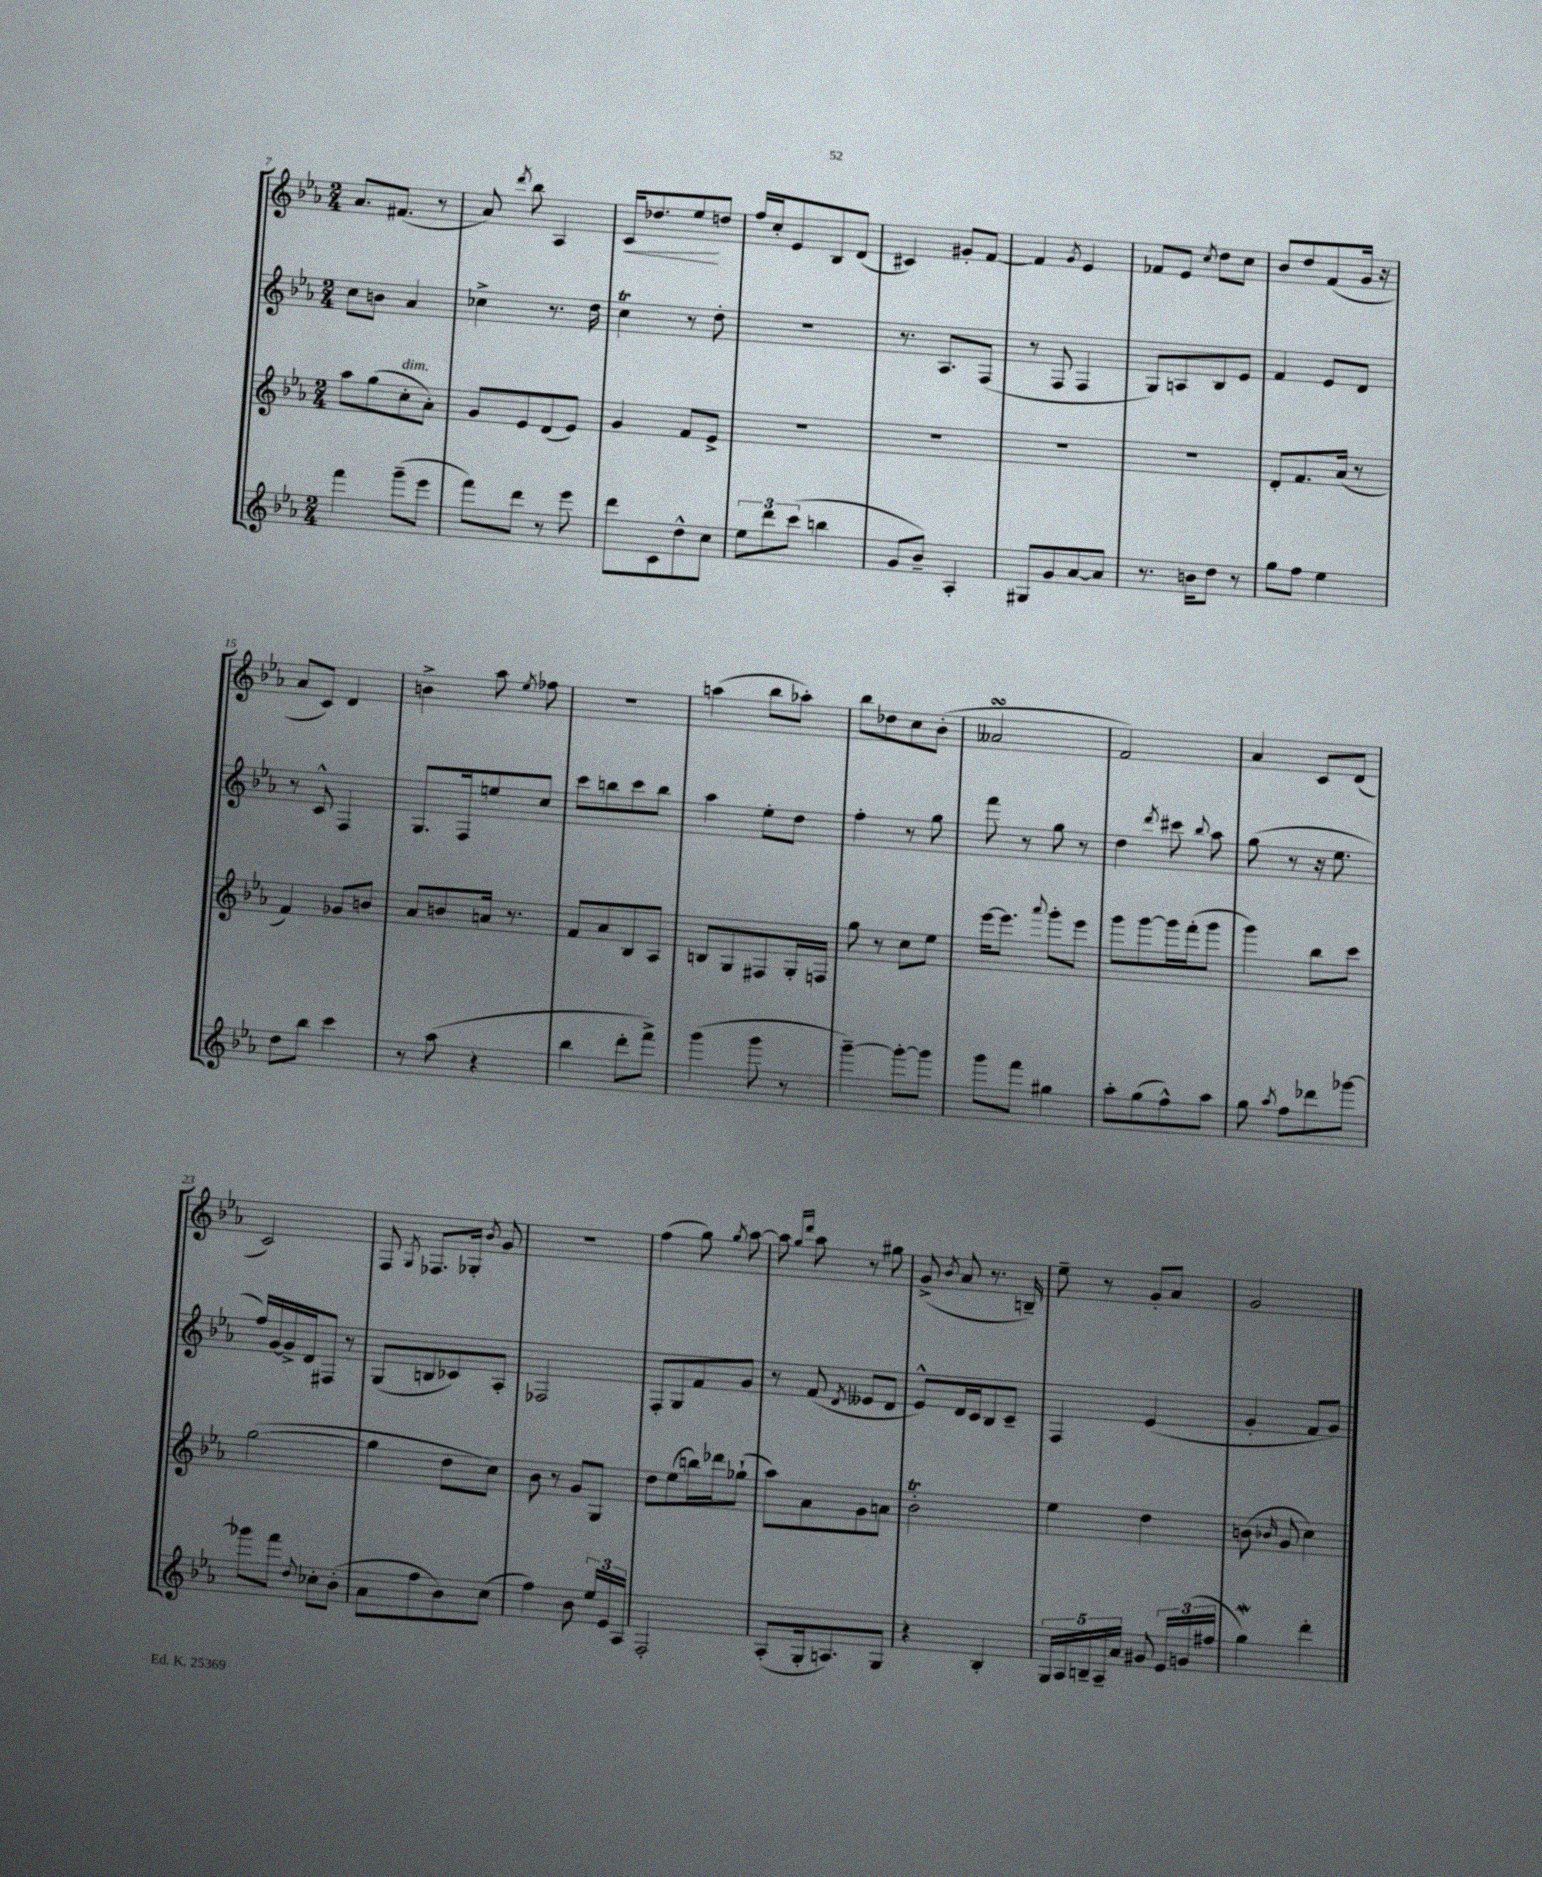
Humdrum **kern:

**kern	**kern	**kern	**kern
*staff4	*staff3	*staff2	*staff1
*clefG2	*clefG2	*clefG2	*clefG2
*k[b-e-a-]	*k[b-e-a-]	*k[b-e-a-]	*k[b-e-a-]
*M2/4	*M2/4	*M2/4	*M2/4
4fff	8aa-	8cc	8.a-
.	(8gg	8b	.
.	.	.	(8.f#
(8ggg~	8cc'	4a-	.
8eee-	8a-')	.	8r
=	=	=	=
8fff)	8g	4cc-^	8a-)
.	.	.	8qddd
8ddd	8e-	.	8bb-
8r	(8d	8.r	4A-
8eee-	8e-)	.	.
.	.	16dd	.
=	=	=	=
8ddd	4g	4cc	16c
.	.	.	8.dd-
8c	.	.	.
8dd^^	8f	8r	8ee-
8cc	8e-^	8dd'	8dd
=	=	=	=
12ee-	2r	2r	16ff
.	.	.	16cc'
12ddd	.	.	.
.	.	.	8e-
(12ccc	.	.	.
4bb	.	.	8B-
.	.	.	(8d
=	=	=	=
8g	2r	8.r	4c#)
8b-~)	.	.	.
.	.	8.A-	.
4A-'	.	.	8g#'
.	.	(8F	[8f
=	=	=	=
8G#	2r	8r	4f]
8g	.	8F	.
.	.	.	8qg
[8a-	.	4F	4e-
8a-]	.	.	.
=	=	=	=
8.r	2r	8G)	8f-
.	.	8A	8e-
16b	.	.	.
.	.	.	8qcc
8dd	.	8B-	8dd
8r	.	8e-	8cc
=	=	=	=
8gg	8d'	4f	8b-
8ff	8.f	.	8dd
4ee-	.	8e-	(8f
.	(16a-	.	.
.	8r	8d	16g
.	.	.	16r
=	=	=	=
8dd	4f)	8r	8a-
8bb-	.	8c^^	8c)
4ccc	8g-	4F	4d
.	8b	.	.
=	=	=	=
8r	8a-	8.G	4b^
(8aa-	8b	.	.
.	.	16F	.
4r	16a	8ee	8aa-
.	8.r	.	.
.	.	.	8qee-
.	.	8cc	8ff-
=	=	=	=
4bb-	8f	8ccc	2r
.	8a-	8bb	.
8ddd'	8B-	8ccc	.
8fff^)	8A-	8bb	.
=	=	=	=
(4ggg	8B	4aa-	(4aa
.	8G	.	.
8ggg	8F#	8ee-'	8bb-
8r	16G'	8dd	8aa-')
.	16F	.	.
=	=	=	=
[4ggg~)	8gg	4ff'	8bb-
.	8r	.	8dd-
8ggg'_	8cc	8r	8cc
8ggg]	8ee-	8gg	(8b-'
=	=	=	=
8ggg	[16eee-	8fff	2a--
.	8.eee-]	.	.
8fff	.	8r	.
.	8qqaaa-	.	.
4gg#	8ggg'	8gg	.
.	8eee-	8r	.
=	=	=	=
8aa-'	8ggg	4dd	2f)
(8gg	[8ggg	.	.
.	.	8qddd	.
8ff^^)	16ggg]	8ccc#	.
.	(16fff'	.	.
.	.	8qqbb-	.
8aa-	8ggg	8aa-	.
=	=	=	=
8gg	4ggg)	(8gg	4a-
8qaa-	.	.	.
8ff	.	8r	.
8ddd-	8bb-	16r	8c
.	.	8.ee-	.
[8ggg-	8ccc	.	(8d
=	=	=	=
8ggg-]	([2gg	16ff)	2c)
.	.	[16g	.
8fff	.	16g^]	.
.	.	16d	.
8qqdd	.	.	.
8cc-'	.	8F#	.
(8b-'	.	8r	.
=	=	=	=
8a-	4gg]	(8G	8F
.	.	.	8qG
8ff	.	8B	8.F-
8b-)	8dd	8c-)	.
.	.	.	16G-'
.	.	.	8qb-
(8cc	8cc)	8A-'	8g
=	=	=	=
4ff)	8b-	2F-	2r
.	8r	.	.
8b-	8g	.	.
24ee-	8G	.	.
24e-	.	.	.
24A-	.	.	.
=	=	=	=
2F'	8dd	8F'	(4ff
.	(8ee-	8G	.
.	16bb)	8f	8gg)
.	16ddd-	.	.
.	.	.	8qgg
.	(8gg-`	8g	[8aa-
=	=	=	=
(8A-'	8aa-)	8r	8aa-]
.	.	.	16qqgg
.	.	.	16qqddd
16G'	8a-	(8f	8aa-
8.A)	.	.	.
.	.	8qd	.
.	8g	8e--	8r
8G	8a	8d	8gg#
=	=	=	=
4r	2b-'	8e-^^)	(8g^
.	.	.	8qb-
.	.	16d	8a-
.	.	16c	.
4B-'	.	8B-	8.r
.	.	8c~	.
.	.	.	16B~)
=	=	=	=
20G	4ee-	4F	8ee-~
20A-	.	.	.
20B~	.	.	.
.	.	.	8r
20A-~	.	.	.
20a-	.	.	.
8g#	4dd	(4e-	8g'
24e-	.	.	8a-
(24g	.	.	.
24ff#	.	.	.
=	=	=	=
4gg)	(8b	4g'	2g
.	16qqb-	.	.
.	8g	.	.
4ddd'	4cc)	8f	.
.	.	8g)	.
==	==	==	==
*-	*-	*-	*-
